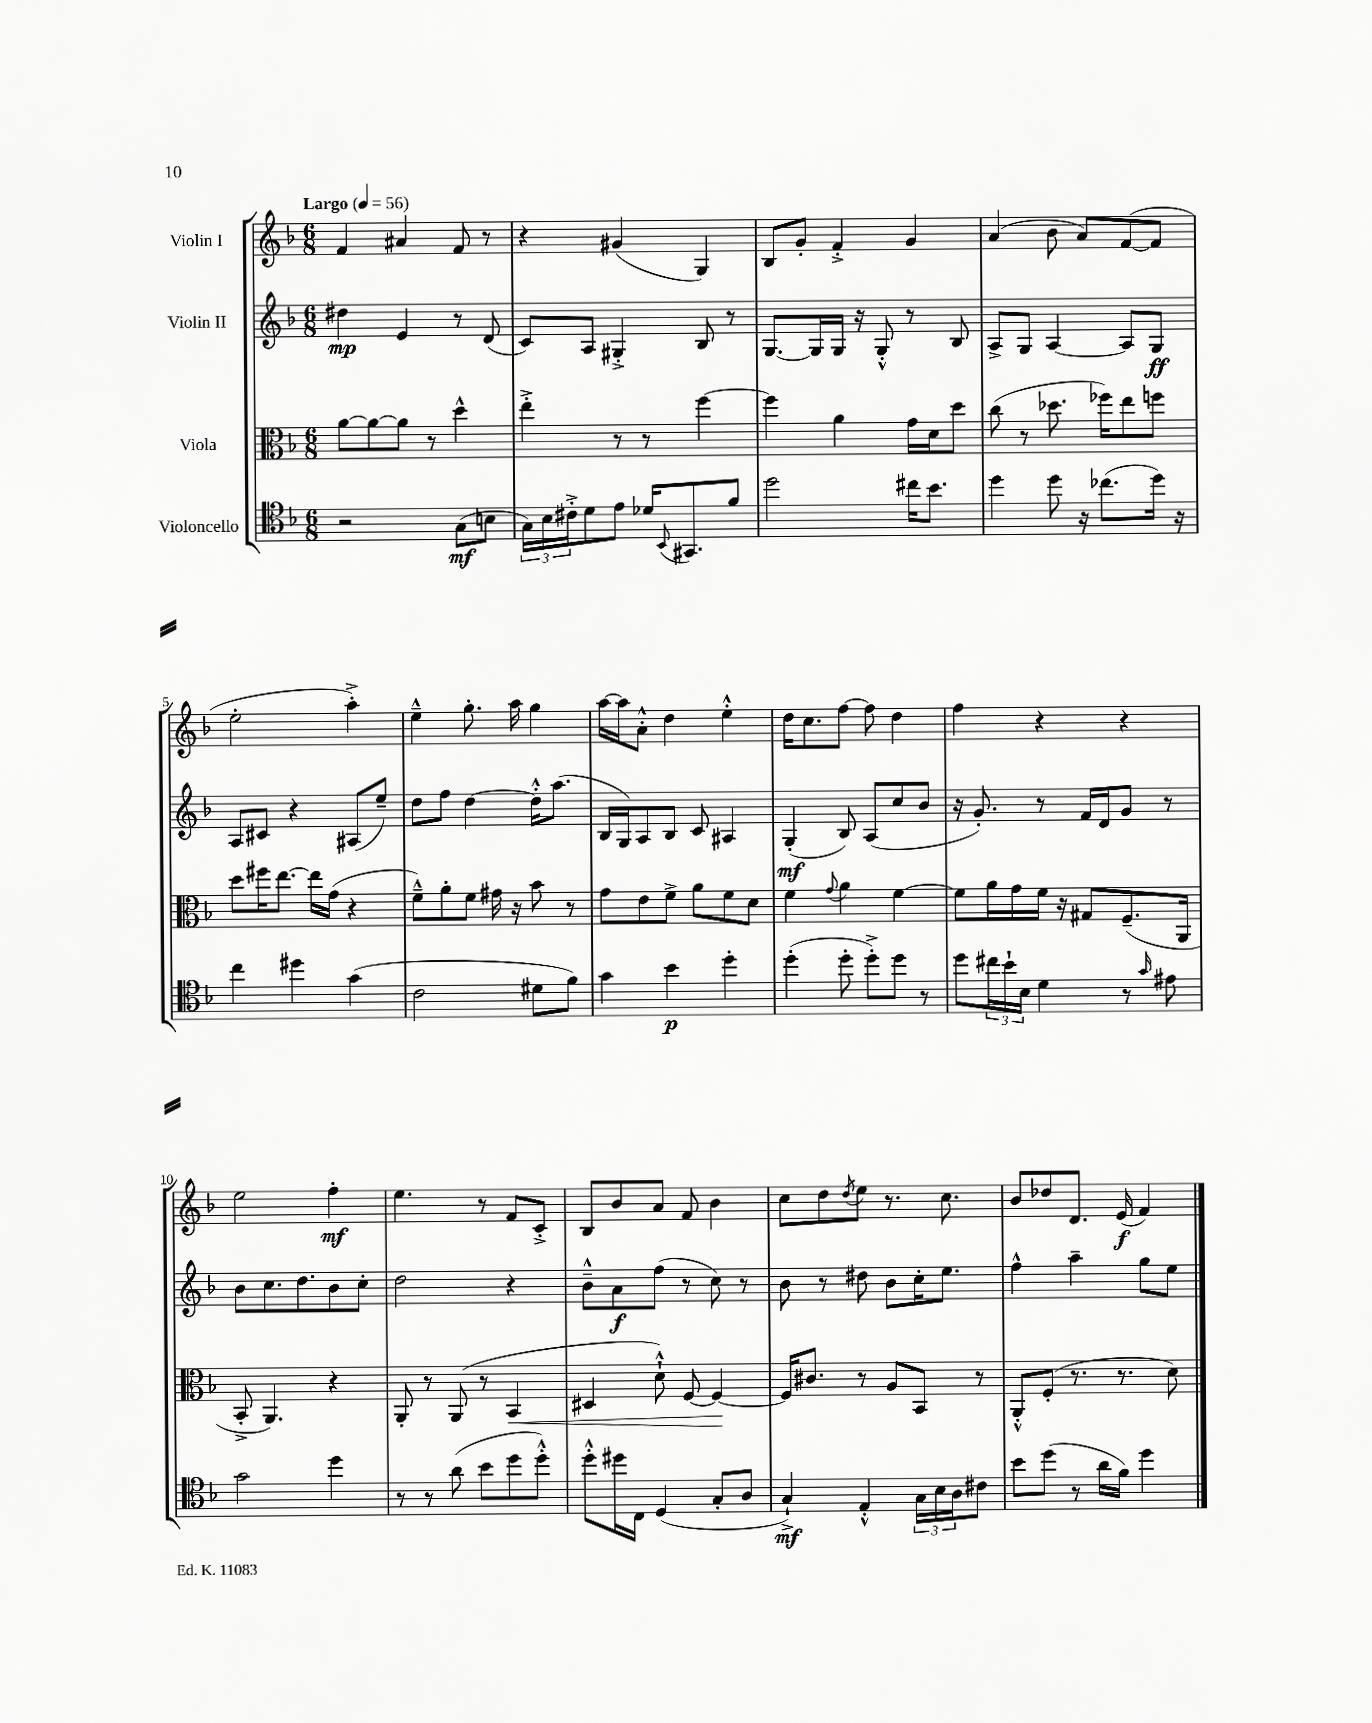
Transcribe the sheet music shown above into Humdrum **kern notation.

**kern	**kern	**kern	**kern
*staff4	*staff3	*staff2	*staff1
*clefC4	*clefC3	*clefG2	*clefG2
*k[b-]	*k[b-]	*k[b-]	*k[b-]
*M6/8	*M6/8	*M6/8	*M6/8
*MM56	*MM56	*MM56	*MM56
2r	[8a	4dd#	4f
.	8a_	.	.
.	8a]	4e	4a#
.	8r	.	.
(8G	4dd^^	8r	8f
8B	.	(8d	8r
=	=	=	=
24G)	4ee'^	8c)	4r
24B-	.	.	.
24c#'^	.	.	.
8d	.	8A	.
8e	8r	4G#'^	(4g#
16d-	8r	.	.
8qqBB-	.	.	.
8.GG#	.	.	.
.	[4ff	8B-	4G)
8f	.	8r	.
=	=	=	=
2dd	4ff]	[8.G	8B-
.	.	.	8g'
.	.	16G]	.
.	4a	16G	4f'^
.	.	16r	.
.	.	8G'^^	.
16cc#	16g	8r	4g
8.b-	16d	.	.
.	8dd	8B-	.
=	=	=	=
4dd	(8cc	8A^	(4a
.	8r	8G	.
8dd	8.dd-	[4A	8b-
16r	.	.	8a)
(8.cc-	16ff-)	.	.
.	8ee	8A]	([8f
16dd)	8ff	8G	8f]
16r	.	.	.
=	=	=	=
4cc	8dd	8A	2ee'
.	16ff#	8c#	.
.	[8.ee	.	.
4dd#	.	4r	.
.	16ee]	.	.
.	(16g	.	.
(4g	4r	(8A#	4aa'^)
.	.	8ee~)	.
=	=	=	=
2c	8f~^^)	8dd	4ee~^^
.	8a'	8ff	.
.	8f	[4dd	8.gg'
.	16g#	.	.
.	16r	.	16aa
8d#	8b-	16dd'^^]	4gg
.	.	(8.aa	.
8f)	8r	.	.
=	=	=	=
4g	8g	16B-	[16aa
.	.	16G)	16aa]
.	8e	8A	8a'^^
4b-	8f^	8B-	4dd
.	8a	8c	.
4dd'	8f	4A#	4ee'^^
.	8d	.	.
=	=	=	=
(4dd'	4f	(4G'	16dd
.	.	.	8.cc
.	8qqg	.	.
8dd'	4a	8B-)	[8ff
8dd'^)	.	(8A	8ff]
8dd	[4f	8cc	4dd
8r	.	8b-	.
=	=	=	=
8dd	8f]	16r	4ff
.	.	8.g')	.
24cc#	16a	.	.
24b-`	.	.	.
.	16g	.	.
24B-	.	.	.
4d	16f	8r	4r
.	16r	.	.
.	8G#	16f	.
.	.	16d	.
8r	(8.F~	8g	4r
16qqg	.	.	.
8e#	.	8r	.
.	16AA	.	.
=	=	=	=
2g	8BB-'^	8b-	2ee
.	4.AA)	8.cc	.
.	.	8.dd	.
4dd	4r	8b-	4ff'
.	.	8cc'	.
=	=	=	=
8r	8AA'	2dd	4.ee
8r	8r	.	.
(8a	(8AA	.	.
8b-	8r	.	8r
8dd	4BB-	4r	8f
8dd'^^)	.	.	8c'^
=	=	=	=
8dd'^^	4D#	8b-~^^	8B-
16dd#	.	8a	8b-
16C	.	.	.
(4D	8d`^^)	(8ff	8a
.	[8F	8r	8f
8G'	4F_	8cc)	4b-
8A	.	8r	.
=	=	=	=
4G`^)	16F]	8b-	8cc
.	8.c#	.	.
.	.	8r	8dd
.	.	.	8qdd
4E'^^	8r	8dd#	8ee
.	8A	8b-	8.r
24G	8BB-	16cc'	.
24B-	.	.	.
.	.	8.ee	8.cc
24A	.	.	.
8c#	8r	.	.
=	=	=	=
8b-	8AA'^^	4ff^^	8b-
(8dd	(8F'	.	8dd-
8r	8.r	4aa~	8.d
16a	.	.	.
16f)	8.r	.	(16e
4dd	.	8gg	4f)
.	8d)	8ee	.
==	==	==	==
*-	*-	*-	*-
